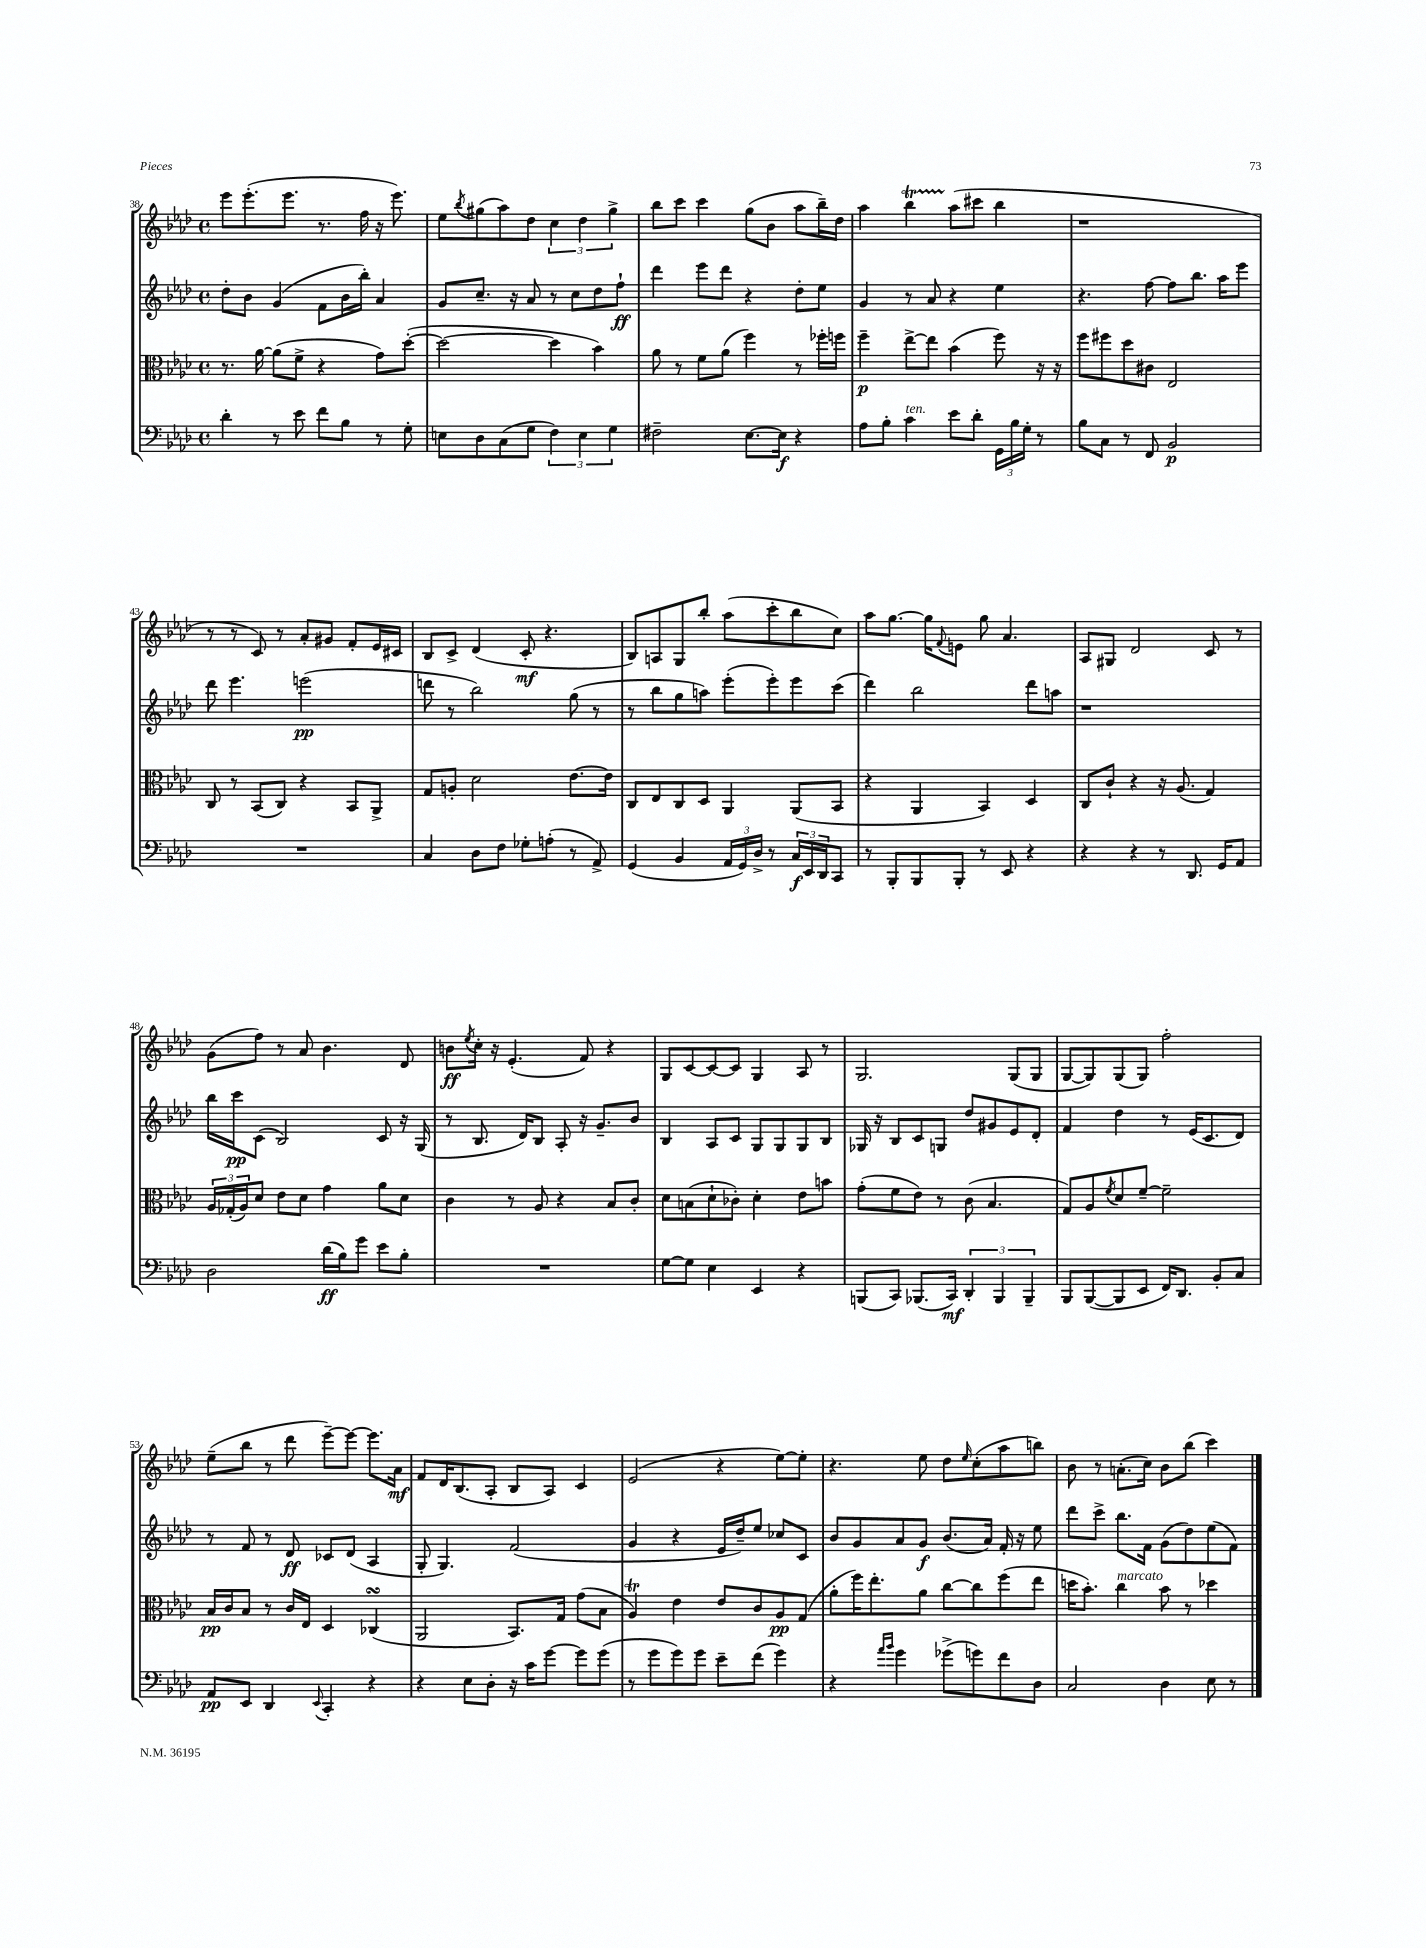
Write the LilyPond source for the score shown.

<<
\new StaffGroup <<
\new Staff = "s0" {
    \clef treble \key aes \major \defaultTimeSignature \time 4/4
    ees'''8 ees'''8.-.( ees'''8. r8. f''16 r16 ees'''8.) |
    ees''8 \acciaccatura { bes''8 } gis''8( aes''8) des''8 \tuplet 3/2 { c''4 des''4 gis''4-> } |
    bes''8 c'''8 c'''4 g''8( bes'8 aes''8 bes''16--) des''16 |
    aes''4 bes''4\startTrillSpan aes''8\stopTrillSpan( cis'''8 bes''4 |
    r1 |
    r8 r8 c'8) r8 aes'8-. gis'8 f'8-. ees'16 cis'16 |
    bes8 c'8-> des'4( c'8-.\mf r4. |
    bes8) a8 g8 bes''8-. aes''8( c'''8-. bes''8 c''8) |
    aes''8 g''8.~ g''16 \appoggiatura { f'8 } e'8 g''8 aes'4. |
    aes8 gis8 des'2 c'8 r8 |
    g'8( f''8) r8 aes'8 bes'4. des'8 |
    b'8\ff \acciaccatura { ees''8 } c''16-. r16 ees'4.-.( f'8) r4 |
    g8 c'8~ c'8~ c'8 g4 aes8 r8 |
    g2. g8( g8 |
    g8~ g8) g8( g8) f''2-. |
    ees''8--( bes''8 r8 des'''8 ees'''8~--) ees'''8~ ees'''8. aes'16\mf |
    f'8 des'16 bes8.( aes8-. bes8 aes8) c'4 |
    ees'2( r4 ees''8~) ees''8-. |
    r4. ees''8 des''8 \grace { ees''16 } c''8-.( aes''8 b''8) |
    bes'8 r8 a'8.-.( c''16) bes'8 bes''8( c'''4) \bar "|." |
}
\new Staff = "s1" {
    \clef treble \key aes \major \defaultTimeSignature \time 4/4
    des''8-. bes'8 g'4( f'8 bes'16 bes''16-.) aes'4 |
    g'8 c''8.-- r16 aes'8 r8 c''8 des''8 f''8-!\ff |
    des'''4 ees'''8 des'''8 r4 des''8-. ees''8 |
    g'4 r8 aes'8 r4 ees''4 |
    r4. f''8~ f''8 bes''8. aes''16 ees'''8 |
    des'''8 ees'''4. e'''2\pp( |
    d'''8 r8 bes''2) g''8( r8 |
    r8 bes''8 g''8 a''8) ees'''8-.( ees'''8-.) ees'''8 c'''8( |
    des'''4) bes''2 des'''8 a''8 |
    r1 |
    bes''16 c'''16\pp c'8( bes2) c'8 r16 g16( |
    r8 bes8. des'16) bes8 aes8-. r16 g'8.-- bes'8 |
    bes4 aes8 c'8 g8 g8 g8 bes8 |
    ges16 r16 bes8 c'8 g8 des''8 gis'8 ees'8 des'8-. |
    f'4 des''4 r8 ees'16( c'8. des'8) |
    r8 f'8 r8 des'8\ff ces'8 des'8( aes4 |
    g8-. g4.) f'2( |
    g'4 r4 ees'16 des''16--) ees''8 ces''8 c'8 |
    bes'8 g'8 aes'8 g'8\f bes'8.( aes'16) f'16-. r16 ees''8 |
    des'''8 c'''8-> bes''8. f'16 g'8( des''8) ees''8( f'8) \bar "|." |
}
\new Staff = "s2" {
    \clef alto \key aes \major \defaultTimeSignature \time 4/4
    r8. aes'16~ aes'8( f'8-> r4 g'8) des''8~-.( |
    des''2~ des''4 bes'4) |
    aes'8 r8 f'8 aes'8( f''4) r8 fes''16-. f''16 |
    f''4--\p ees''8~-> ees''8 bes'4( f''8) r16 r16 |
    f''8 fis''8 des''8 cis'8 ees2 |
    c8 r8 bes,8( c8) r4 bes,8 aes,8-> |
    g8 a8-. des'2 ees'8.~ ees'16 |
    c8 ees8 c8 des8 aes,4 aes,8( bes,8 |
    r4 aes,4 bes,4) des4 |
    c8 c'8-! r4 r16 aes8.( g4) |
    \tuplet 3/2 { aes16 ges16-.( aes16) } des'8 ees'8 des'8 g'4 aes'8 des'8 |
    c'4 r8 aes8 r4 bes8 c'8-. |
    des'8 b8( des'8-! ces'8-.) des'4-. ees'8 b'8 |
    g'8-.( f'8 ees'8) r8 c'8( bes4. |
    g8) aes8 \acciaccatura { f'8 } des'8 f'8~-- f'2-- |
    bes16\pp c'16 bes8 r8 c'16 ees16 des4 ces4\turn( |
    aes,2 bes,8.) g16 g'8( bes8 |
    aes4\trill) ees'4 ees'8 c'8 aes8\pp g8( |
    aes'8-. f''16) ees''8.-. aes'8 c''8~ c''8 f''8( ees''8 |
    d''16 bes'8.-.) c''4^\markup { \italic "marcato" } bes'8 r8 des''4 \bar "|." |
}
\new Staff = "s3" {
    \clef bass \key aes \major \defaultTimeSignature \time 4/4
    des'4-. r8 ees'8 f'8 bes8 r8 g8-. |
    e8 des8 c8( g8 \tuplet 3/2 { f4) e4 g4 } |
    fis2-- ees8.~ ees16\f r4 |
    aes8 bes8-. c'4^\markup { \italic "ten." } ees'8 des'8-. \tuplet 3/2 { g,16 bes16 g16-. } r8 |
    bes8 c8 r8 f,8 bes,2\p |
    R1 |
    c4 des8 f8 ges8-. a8-.( r8 aes,8->) |
    g,4( bes,4 \tuplet 3/2 { aes,16 g,16) des16-> } r8 \tuplet 3/2 { c16\f ees,16 des,16 } c,8 |
    r8 bes,,8-. bes,,8 bes,,8-. r8 ees,8 r4 |
    r4 r4 r8 des,8. g,16 aes,8 |
    des2 des'16\ff( bes16) g'8 ees'8 bes8-. |
    R1 |
    g8~ g8 ees4 ees,4 r4 |
    b,,8( c,8) bes,,8.( c,16\mf) \tuplet 3/2 { des,4-. bes,,4 bes,,4-- } |
    bes,,8 bes,,8~( bes,,8 ees,8 f,16) des,8. bes,8-. c8 |
    aes,8\pp ees,8 des,4 \appoggiatura { ees,8 } c,4-. r4 |
    r4 ees8 des8-. r16 c'16 g'8~ g'8 g'8( |
    r8 g'8 g'8) g'8 ees'8-- f'8( g'4) |
    r4 \grace { aes'16 bes'16 } g'4 ges'8->( g'8) f'8 des8 |
    c2 des4 ees8 r8 \bar "|." |
}
>>
>>
\layout { \context { \Score currentBarNumber = #38 } }
